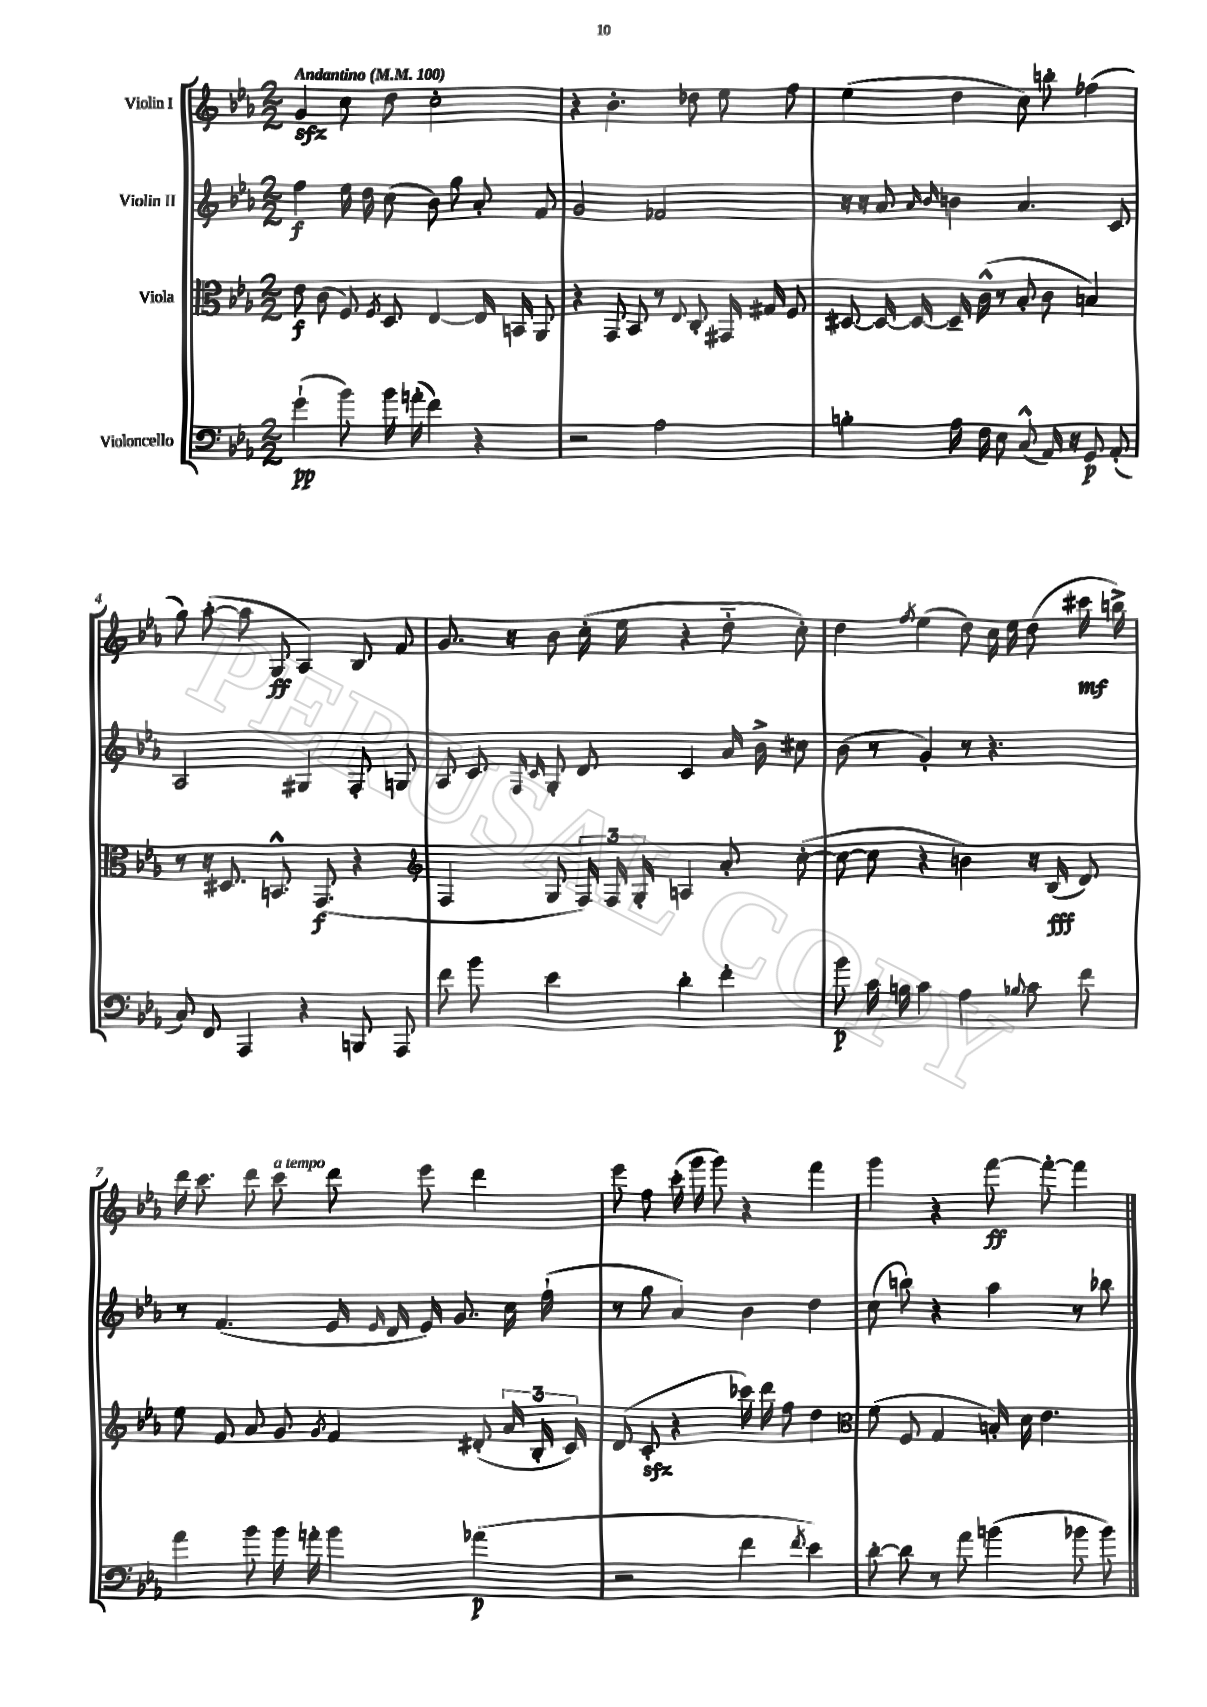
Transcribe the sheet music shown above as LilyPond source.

<<
\new StaffGroup <<
\new Staff = "s0" \with { instrumentName = "Violin I" } {
    \clef treble \key ees \major \numericTimeSignature \time 2/2 \tempo "Andantino" 4 = 100
    \autoBeamOff g'4\sfz c''8 d''8 c''2-. |
    r4 bes'4.-. des''8 ees''8 f''8 |
    ees''4( d''4 c''8) b''8-. fes''4( |
    g''8) aes''8~-.( aes''8 g8\ff aes4) bes8 f'8 |
    g'8. r16 bes'8 c''16-.( ees''16 r4 d''8-_ c''8-.) |
    d''4 \acciaccatura { f''8 } ees''4( d''8) c''16 ees''16 d''8( cis'''16\mf b''16->) |
    d'''16 c'''8. d'''8 c'''8^\markup { \italic "a tempo" } d'''8 ees'''8 d'''4 |
    ees'''8 f''8 c'''16-.( g'''16 g'''8) r4 f'''4 |
    g'''4 r4 f'''8~\ff f'''8~-. f'''4 \bar "|." |
}
\new Staff = "s1" \with { instrumentName = "Violin II" } {
    \clef treble \key ees \major \numericTimeSignature \time 2/2
    \autoBeamOff f''4\f ees''16 d''16 c''8( bes'8) g''8 aes'8-. f'8 |
    g'2 fes'2 |
    r16 r16 aes'8 \grace { aes'16 bes'16 } b'4 aes'4. c'8 |
    aes2 gis4 f8-. g8 |
    aes8 c'8 \grace { f16 c'16 } g8-. d'8 c'4 aes'16 bes'16-> cis''8 |
    bes'8( r8 g'4-.) r8 r4. |
    r8 f'4.( ees'16 \grace { ees'16 } d'16 ees'16) g'8. c''16 f''16-!( |
    r8 g''8 aes'4) bes'4 d''4 |
    c''8( b''8) r4 aes''4 r8 bes''8 \bar "|." |
}
\new Staff = "s2" \with { instrumentName = "Viola" } {
    \clef alto \key ees \major \numericTimeSignature \time 2/2
    \autoBeamOff ees'8\f c'8( f8) \acciaccatura { f8 } d8 ees4~ ees16 b,16 aes,8 |
    r4 g,8 bes,8 r8 \appoggiatura { ees8 } c8-. gis,16 gis16 f8 |
    dis8~ dis16~ dis16~ dis16-- c'16-^( r8 bes8-. c'8 b4) |
    r8 r16 dis8. b,8.-^ g,8.\f( r4 |
    \clef treble f4 g8 \tuplet 3/2 { f16) f16 g16-. } a4 aes'8-. c''8~-.( |
    c''8~ c''8 r4 b'4) r16 bes16\fff( d'8) |
    ees''8 f'8 aes'8 g'8 \acciaccatura { g'8 } f'4 dis'8-.( \tuplet 3/2 { aes'16 bes16-. c'16) } |
    d'8( c'8-.\sfz r4 ces'''16) d'''16 f''8 d''4 |
    \clef alto f'8( f8 g4 b16-.) d'16 ees'4. \bar "|." |
}
\new Staff = "s3" \with { instrumentName = "Violoncello" } {
    \clef bass \key ees \major \numericTimeSignature \time 2/2
    \autoBeamOff g'4-!\pp( bes'8) bes'16 a'16-.( f'4) r4 |
    r2 aes2 |
    b4-. aes16 f16 ees8 c8-^( aes,16) r16 g,8\p aes,8-.( |
    c8) f,8 aes,,4 r4 b,,8 aes,,8 |
    f'8 bes'8 ees'4 d'4-. f'4-. |
    bes'8\p c'16 b16 c'4 aes4 \appoggiatura { bes8 } c'8 f'8 |
    aes'4 bes'8 bes'16 a'16-. bes'4 aes'4\p( |
    r2 f'4 \acciaccatura { f'8 } ees'4) |
    d'8~-. d'8 r8 aes'8 b'4( bes'8 bes'8) \bar "|." |
}
>>
>>
